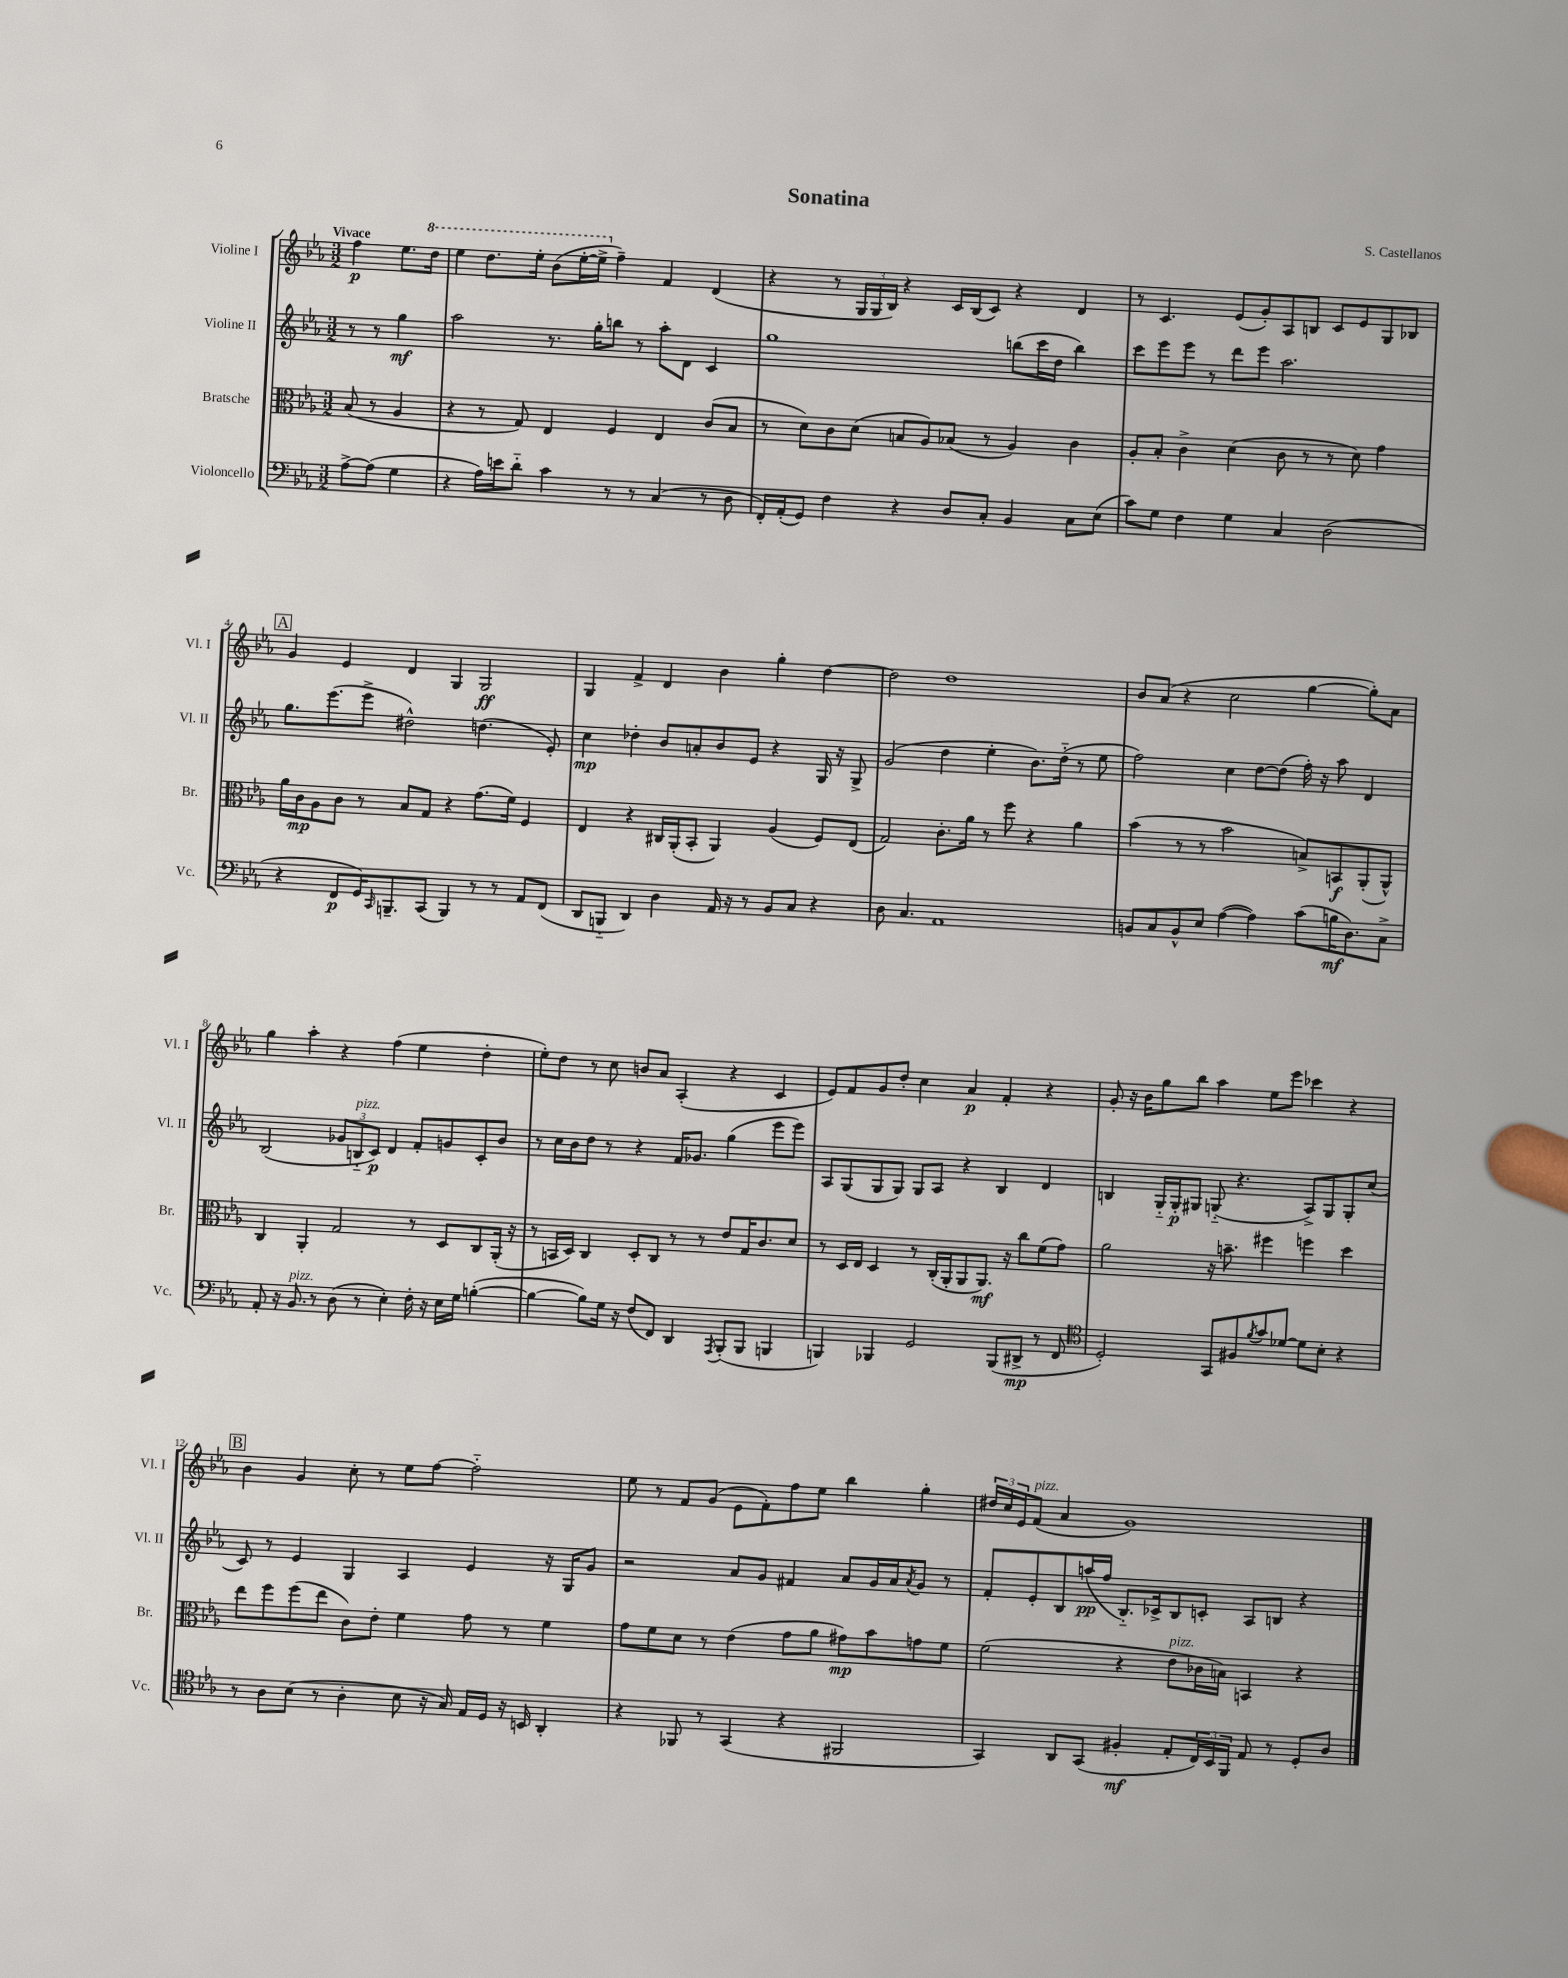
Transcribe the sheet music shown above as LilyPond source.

\header { title = "Sonatina" composer = "S. Castellanos" }
<<
\new StaffGroup <<
\new Staff = "s0" \with { instrumentName = "Violine I" shortInstrumentName = "Vl. I" } {
    \clef treble \key ees \major \numericTimeSignature \time 3/2 \partial 2 \tempo "Vivace"
    f''4\p ees''8. \ottava #1 d'''16 |
    ees'''4 d'''8. ees'''16-. bes''8( ees'''16~-. ees'''16-> \ottava #0 f''4--) f'4 d'4( |
    r4 r8 \tuplet 3/2 { g16 g16 bes16) } r4 c'16 bes16( c'8) r4 d'4 |
    r8 c'4. ees'8( g'8-.) aes8 b8 c'8 ees'8 g8 bes8 |
    \mark \markup { \box "A" } g'4 ees'4 d'4 g4 g2\ff |
    g4 f'4-> d'4 bes'4 g''4-. d''4~ |
    d''2 d''1 |
    bes'8 aes'8( r4 c''2 g''4~ g''8-.) aes'8 |
    g''4 aes''4-. r4 f''4( ees''4 d''4-. |
    ees''8-.) d''8 r8 c''8 b'8 aes'8 aes4-.( r4 c'4 |
    ees'8) f'8 g'8 d''8-. c''4 aes'4\p f'4-. r4 |
    g'8-. r16 bes'16 g''8 bes''8 aes''4 ees''8 ees'''8 ces'''4 r4 |
    \mark \markup { \box "B" } bes'4 g'4 c''8-. r8 ees''8 f''8~ f''2-_ |
    ees''8 r8 f'8 g'8( ees'8 f'8-.) f''8 ees''8 bes''4 g''4-. |
    \tuplet 3/2 { dis''16 c''16 ees'16 } f'8^\markup { \italic "pizz." }( aes'4 g'1) \bar "|." |
}
\new Staff = "s1" \with { instrumentName = "Violine II" shortInstrumentName = "Vl. II" } {
    \clef treble \key ees \major \numericTimeSignature \time 3/2 \partial 2
    r8 r8 g''4\mf |
    aes''2 r8. g''16-. b''8 r8 aes''8-. d'8 c'4 |
    g''1 b''8( c'''16 d''16 b''4) |
    c'''8 ees'''8 ees'''8 r8 d'''8 ees'''8 aes''2. |
    \mark \markup { \box "A" } g''8. ees'''8.( ees'''8-> dis''2-^) d''4.( ees'8-.) |
    c''4\mp des''4-. bes'8 a'8-. bes'8 ees'8 r4 g16 r16 g8-> |
    g'2( d''4 ees''4-. bes'8.) d''16-_( r8 ees''8 |
    f''2) c''4 d''8~ d''8( f''16-.) r16 aes''8 d'4 |
    bes2( \tuplet 3/2 { ges'8 b8-_^\markup { \italic "pizz." } c'8\p) } d'4 f'8-. g'8 c'8-. bes'8 |
    r8 c''16 bes'16 d''8 r8 r4 f'16 ges'8. g''4( ees'''8 ees'''8) |
    aes8 g8( g8 g8) g8 aes8 r4 bes4 d'4 |
    b4 g16-_ g16-.\p gis8 g8-_( r4. aes8->) g8 g8-. c''8( |
    \mark \markup { \box "B" } c'8) r8 ees'4 g4 aes4 ees'4 r16 g16 g'8 |
    r2 aes'8 g'8 fis'4 aes'8 g'16 aes'16 \acciaccatura { aes'8 } g'8 r8 |
    f'8-. ees'8-. bes8 a''16\pp( f''16 bes8.-_) ces'16-> bes8 c'8-. aes8 b8 r4 \bar "|." |
}
\new Staff = "s2" \with { instrumentName = "Bratsche" shortInstrumentName = "Br." } {
    \clef alto \key ees \major \numericTimeSignature \time 3/2 \partial 2
    bes8( r8 aes4 |
    r4 r8 g8) ees4 f4 ees4 c'8( bes8 |
    r8 d'8) c'8 d'8( b8 aes8) bes8( r8 aes4) c'4 |
    aes8-. bes8-. c'4-> d'4( c'8 r8 r8 d'8) g'4 |
    \mark \markup { \box "A" } aes'16 c'16\mp aes8 c'8 r8 bes8 g8 r4 g'8.( f'16) f4 |
    ees4 r4 cis16 aes,16-.( bes,8-. aes,4) aes4( f8) ees8( |
    g2) c'8.-. aes'16 r8 f''8 r4 aes'4 |
    bes'4( r8 r8 bes'2 b8->) b,8\f aes,8-.( aes,8-^) |
    c4 aes,4-. g2 r8 d8 c8 aes,16-.( r16 |
    r8 b,16 d16) c4 d8-. c8 r8 r8 ees'8 g16 c'8. d'8 |
    r8 d16 ees16 d4 r8 c16-.( aes,16-. aes,8 aes,8.\mf) r16 c''8 f'8( g'8) |
    aes'2 r16 b'8.-- fis''4 f''4 d''4 |
    \mark \markup { \box "B" } ees''8 f''8 f''8( ees''8 c'8) ees'8-. f'4 g'8 r8 f'4 |
    g'8 f'8 d'8 r8 ees'4( g'8 aes'8 gis'8\mp) bes'8 g'8 f'8 |
    f'2( r4 ees'8^\markup { \italic "pizz." } ces'16 b16) b,4 r4 \bar "|." |
}
\new Staff = "s3" \with { instrumentName = "Violoncello" shortInstrumentName = "Vc." } {
    \clef bass \key ees \major \numericTimeSignature \time 3/2 \partial 2
    aes8~-> aes8( g4 |
    r4 aes16) e'16 d'8-_ c'4 r8 r8 c4( r8 d8 |
    f,16-.) aes,16-.( g,8) f4 r4 d8 c8-. bes,4 c8 ees8( |
    c'8) g8 f4 g4 c4 d2( |
    \mark \markup { \box "A" } r4 f,8\p g,16) \grace { c,16 } b,,8.-- c,8( b,,4) r8 r8 aes,8 f,8( |
    d,8 b,,8-_ d,4) d4 aes,16 r16 r8 bes,8 c8 r4 |
    d8 c4. aes,1 |
    b,8 c8 b,8-^ ees8 aes4~( aes4) c'8( b16\mf d8.) c8-> |
    aes,8-. r16 bes,8.^\markup { \italic "pizz." } r8 d8( r8 ees4-.) f16-. r16 ees16 g16 b4~-.( |
    b4~ b8) g16 r16 f8( f,8) d,4 \acciaccatura { aes,,8 } bes,,8-.( bes,,8 b,,4 |
    b,,4) bes,,4 g,2 bes,,8( dis,8->\mp r8 f,8 |
    \clef tenor d2-.) g,8 fis8 \acciaccatura { f'8 } g'8 des'8~ des'8 bes8-. r4 |
    \mark \markup { \box "B" } r8 aes8 bes8( r8 aes4-. bes8 r16 g16) ees16 d16 r16 b,16 aes,4-. |
    r4 fes,8 r8 g,4( r4 fis,2 |
    g,4) aes,8 g,8( fis4-.\mf ees8-. \tuplet 3/2 { c16) bes,16 f,16 } ees8 r8 d8-. aes8 \bar "|." |
}
>>
>>
